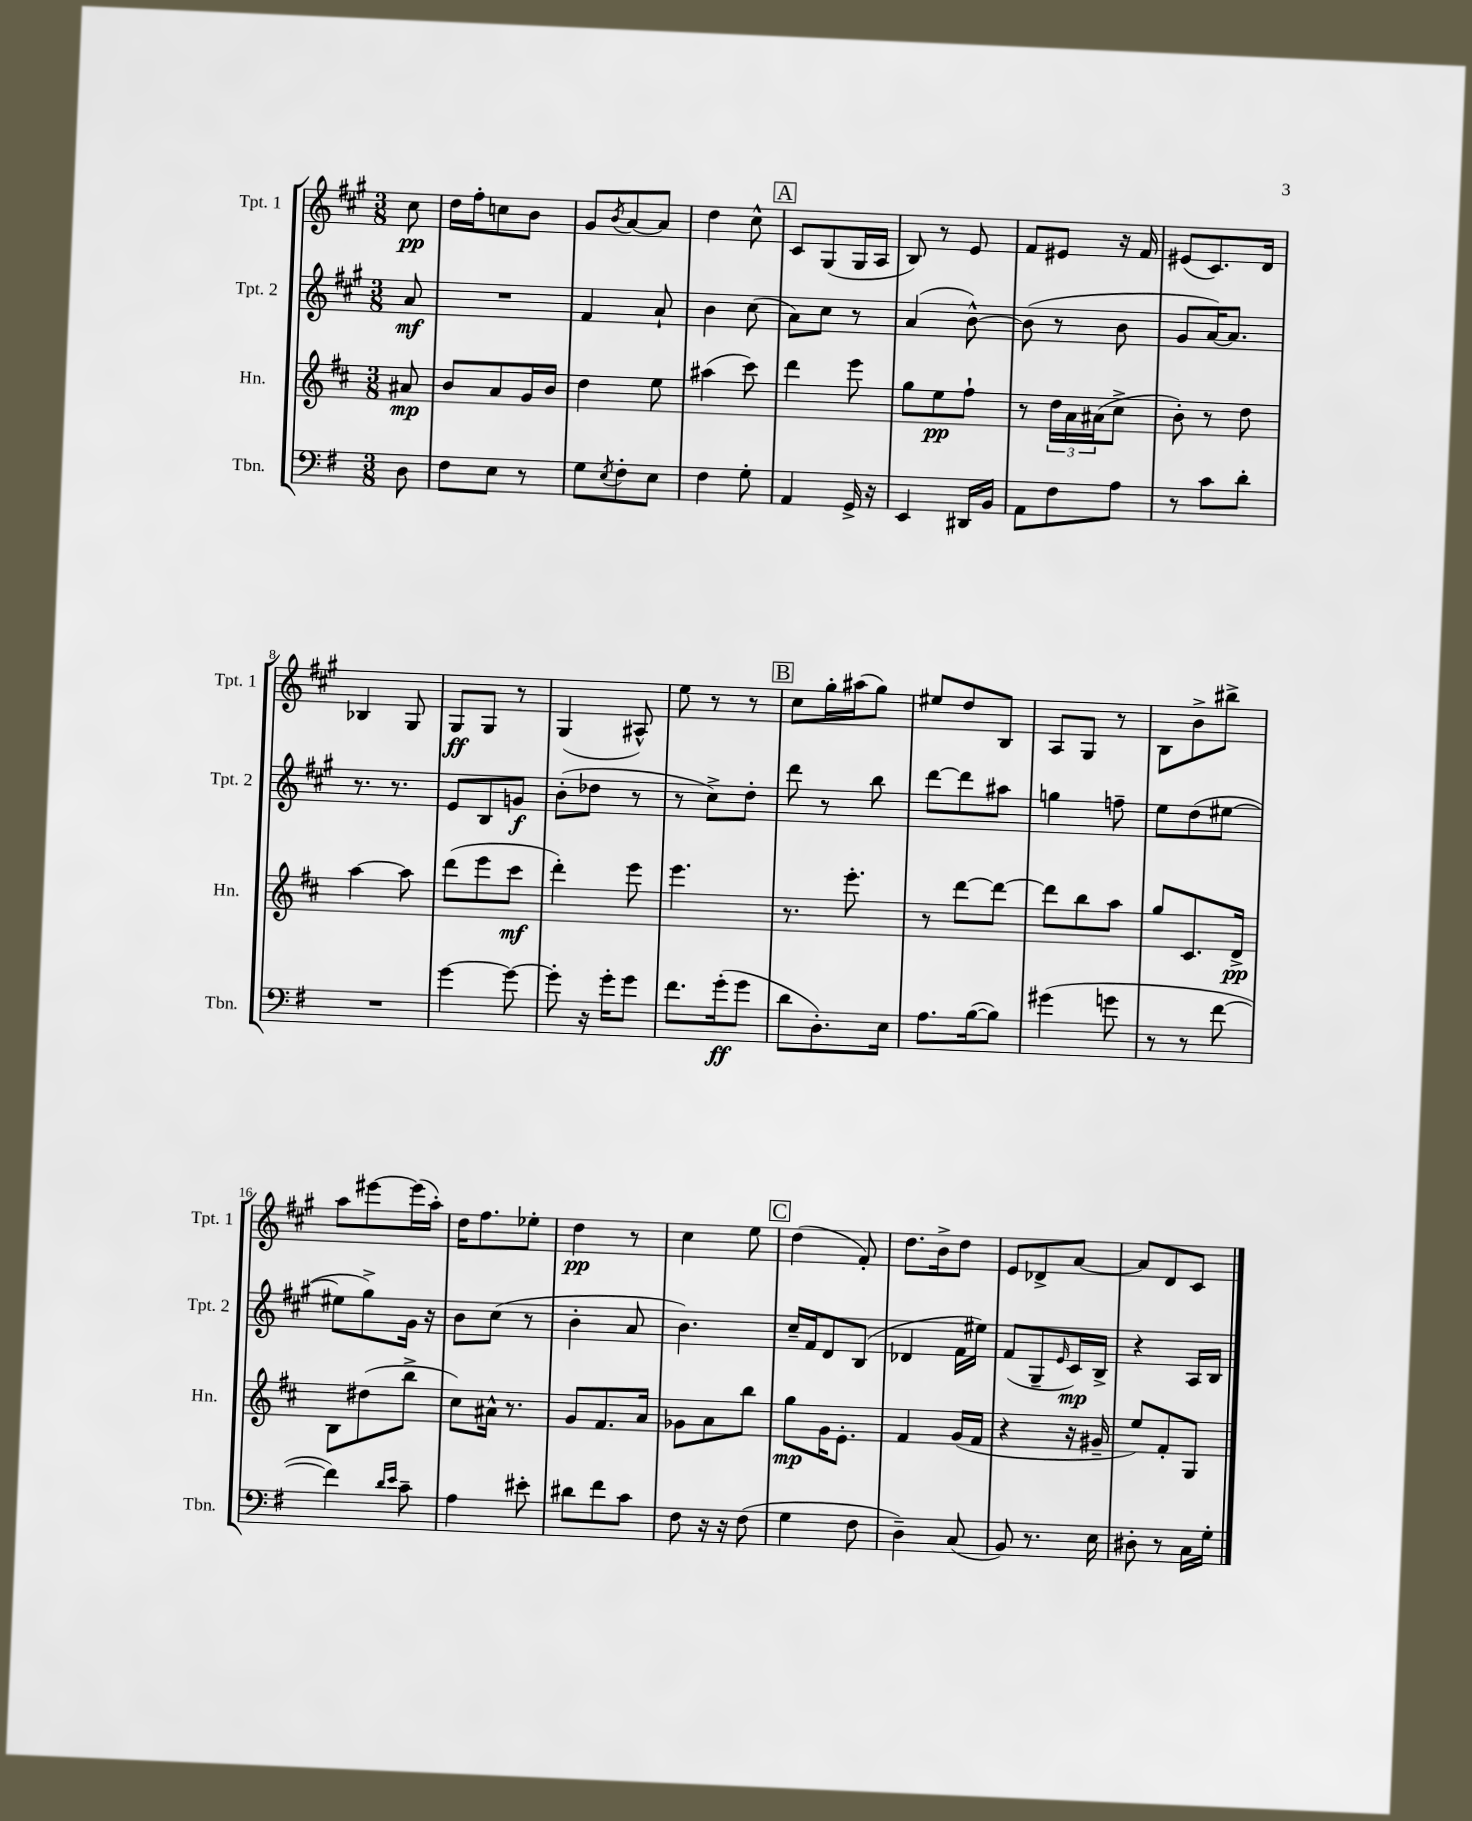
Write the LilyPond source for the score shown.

<<
\new StaffGroup <<
\new Staff = "s0" \with { instrumentName = "Tpt. 1" shortInstrumentName = "Tpt. 1" } {
    \clef treble \key a \major \numericTimeSignature \time 3/8 \partial 8
    cis''8\pp |
    d''16 fis''16-. c''8 b'8 |
    gis'8 \acciaccatura { b'8 } a'8~ a'8 |
    d''4 cis''8-^ |
    \mark \markup { \box "A" } cis'8 gis8( gis16 a16 |
    b8) r8 e'8 |
    fis'8 eis'8 r16 fis'16 |
    eis'8( cis'8.) d'16 |
    bes4 gis8 |
    gis8\ff gis8 r8 |
    gis4( ais8-^) |
    e''8 r8 r8 |
    \mark \markup { \box "B" } cis''8 gis''16-. ais''16( gis''8) |
    eis''8 d''8 b8 |
    a8 gis8 r8 |
    b8 b'8-> bis''8-> |
    a''8 eis'''8~ eis'''16( a''16-.) |
    d''16 fis''8. ees''8-. |
    d''4\pp r8 |
    cis''4 e''8 |
    \mark \markup { \box "C" } d''4( fis'8-.) |
    d''8. b'16-> d''8 |
    e'8 des'8-> a'8~ |
    a'8 d'8 cis'8 \bar "|." |
}
\new Staff = "s1" \with { instrumentName = "Tpt. 2" shortInstrumentName = "Tpt. 2" } {
    \clef treble \key a \major \numericTimeSignature \time 3/8 \partial 8
    a'8\mf |
    R4. |
    fis'4 a'8-! |
    b'4 cis''8( |
    \mark \markup { \box "A" } a'8) cis''8 r8 |
    a'4( b'8~-^) |
    b'8( r8 b'8 |
    gis'8 a'16~) a'8. |
    r8. r8. |
    e'8 b8 g'8\f |
    b'8-.( des''8 r8 |
    r8 cis''8->) d''8-. |
    \mark \markup { \box "B" } d'''8 r8 b''8 |
    d'''8~ d'''8 ais''8 |
    g''4 f''8-- |
    e''8 d''8( eis''8~ |
    eis''8 gis''8->) gis'16 r16 |
    b'8 cis''8( r8 |
    b'4-. a'8 |
    b'4.) |
    \mark \markup { \box "C" } cis''16-- fis'16 d'8 b8( |
    des'4 fis'16 eis''16) |
    fis'8( gis8-- \grace { e'16 } cis'16\mp) b16-> |
    r4 a16 b16 \bar "|." |
}
\new Staff = "s2" \with { instrumentName = "Hn." shortInstrumentName = "Hn." } {
    \clef treble \key d \major \numericTimeSignature \time 3/8 \partial 8
    ais'8\mp |
    b'8 a'8 g'16 b'16 |
    d''4 e''8 |
    ais''4( cis'''8) |
    \mark \markup { \box "A" } d'''4 e'''8 |
    g''8 e''8\pp fis''8-! |
    r8 \tuplet 3/2 { d''16 a'16 ais'16( } cis''8-> |
    b'8-.) r8 d''8 |
    a''4~ a''8 |
    d'''8( e'''8 cis'''8\mf |
    d'''4-.) e'''8 |
    e'''4. |
    \mark \markup { \box "B" } r8. e'''8.-. |
    r8 d'''8~ d'''8~ |
    d'''8 b''8 a''8 |
    g''8 cis'8. d'16->\pp |
    b8 dis''8( b''8-> |
    cis''8) ais'16-^ r8. |
    g'8 fis'8. a'16 |
    ges'8 a'8 b''8 |
    \mark \markup { \box "C" } g''8\mp g'16 e'8.-. |
    fis'4 g'16( fis'16 |
    r4 r16 gis'16-- |
    e''8) fis'8-. g8 \bar "|." |
}
\new Staff = "s3" \with { instrumentName = "Tbn." shortInstrumentName = "Tbn." } {
    \clef bass \key g \major \numericTimeSignature \time 3/8 \partial 8
    d8 |
    fis8 e8 r8 |
    g8 \acciaccatura { e8 } fis8-. e8 |
    fis4 g8-. |
    \mark \markup { \box "A" } a,4 g,16-> r16 |
    e,4 dis,16 b,16 |
    a,8 fis8 a8 |
    r8 c'8 d'8-. |
    R4. |
    g'4~ g'8~ |
    g'8-. r16 g'16-. g'8 |
    fis'8. g'16-.\ff( g'8 |
    \mark \markup { \box "B" } d'8 d8.-.) e16 |
    a8. b16~( b8) |
    gis'4( g'8 |
    r8 r8 fis'8~ |
    fis'4) \grace { d'16 e'16 } c'8-- |
    a4 eis'8-. |
    dis'8 fis'8 c'8 |
    fis8 r16 r16 fis8( |
    \mark \markup { \box "C" } g4 fis8 |
    d4--) c8( |
    b,8) r8. e16 |
    dis8-. r8 c16 g16-. \bar "|." |
}
>>
>>
